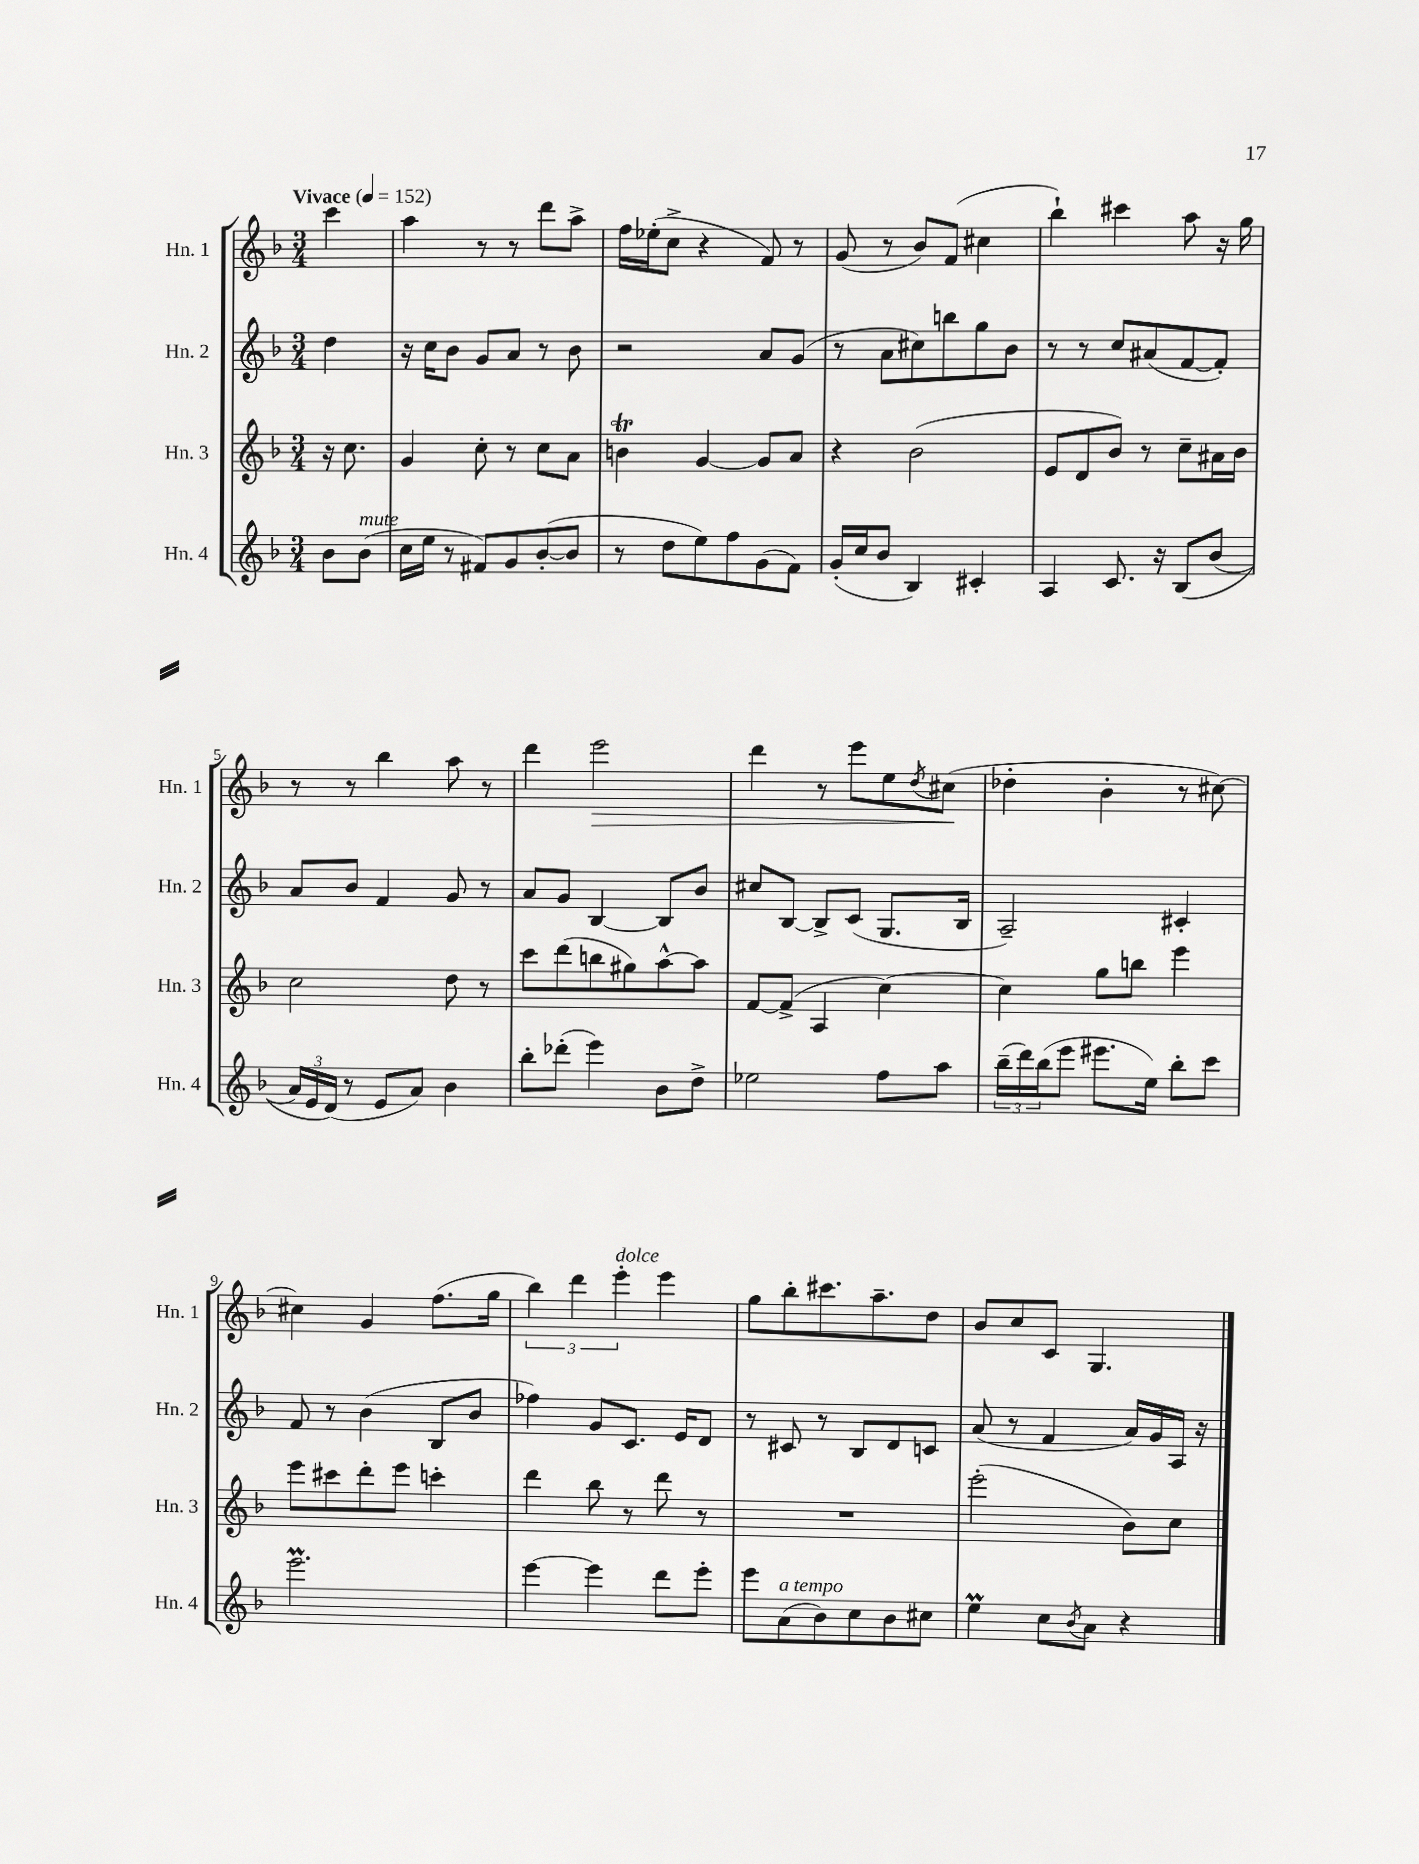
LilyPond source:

<<
\new StaffGroup <<
\new Staff = "s0" \with { instrumentName = "Hn. 1" shortInstrumentName = "Hn. 1" } {
    \clef treble \key f \major \numericTimeSignature \time 3/4 \partial 4 \tempo "Vivace" 4 = 152
    c'''4 |
    a''4 r8 r8 d'''8 a''8-> |
    f''16 ees''16-.( c''8-> r4 f'8) r8 |
    g'8( r8 bes'8) f'8( cis''4 |
    bes''4-!) cis'''4 a''8 r16 g''16 |
    r8 r8 bes''4 a''8 r8 |
    d'''4 e'''2\> |
    d'''4 r8 e'''8 e''8 \acciaccatura { d''8 } cis''8\!( |
    des''4-. bes'4-. r8 cis''8~) |
    cis''4 g'4 f''8.( g''16 |
    \tuplet 3/2 { bes''4) d'''4 e'''4-.^\markup { \italic "dolce" } } e'''4 |
    g''8 bes''8-. cis'''8. a''8.-- d''8 |
    bes'8 c''8 c'8 g4. \bar "|." |
}
\new Staff = "s1" \with { instrumentName = "Hn. 2" shortInstrumentName = "Hn. 2" } {
    \clef treble \key f \major \numericTimeSignature \time 3/4 \partial 4
    d''4 |
    r16 c''16 bes'8 g'8 a'8 r8 bes'8 |
    r2 a'8 g'8( |
    r8 a'8 cis''8) b''8 g''8 bes'8 |
    r8 r8 c''8 ais'8( f'8~ f'8-.) |
    a'8 bes'8 f'4 g'8 r8 |
    a'8 g'8 bes4~ bes8 bes'8 |
    cis''8 bes8~ bes8-> c'8( g8. bes16 |
    a2--) cis'4-. |
    f'8 r8 bes'4( bes8 bes'8 |
    fes''4) g'8 c'8. e'16 d'8 |
    r8 cis'8 r8 bes8 d'8 c'8 |
    a'8( r8 f'4 a'16) g'16 a16 r16 \bar "|." |
}
\new Staff = "s2" \with { instrumentName = "Hn. 3" shortInstrumentName = "Hn. 3" } {
    \clef treble \key f \major \numericTimeSignature \time 3/4 \partial 4
    r16 c''8. |
    g'4 c''8-. r8 c''8 a'8 |
    b'4\trill g'4~ g'8 a'8 |
    r4 bes'2( |
    e'8 d'8 bes'8) r8 c''8-- ais'16 bes'16 |
    c''2 d''8 r8 |
    c'''8 d'''8( b''8 gis''8) a''8~-^ a''8 |
    f'8~ f'8->( a4 c''4~) |
    c''4 g''8 b''8 e'''4 |
    e'''8 cis'''8 d'''8-. e'''8 c'''4-. |
    d'''4 bes''8 r8 d'''8 r8 |
    R2. |
    e'''2-.( bes'8) c''8 \bar "|." |
}
\new Staff = "s3" \with { instrumentName = "Hn. 4" shortInstrumentName = "Hn. 4" } {
    \clef treble \key f \major \numericTimeSignature \time 3/4 \partial 4
    bes'8 bes'8^\markup { \italic "mute" }( |
    c''16 e''16 r8 fis'8) g'8 bes'8~-.( bes'8 |
    r8 d''8 e''8) f''8 g'8( f'8) |
    g'16-.( c''16 bes'8 bes4) cis'4-. |
    a4 c'8. r16 bes8\( bes'8( |
    \tuplet 3/2 { a'16) e'16 d'16(\) } r8 e'8 a'8) bes'4 |
    bes''8-. des'''8-.( e'''4) bes'8 d''8-> |
    ees''2 f''8 a''8 |
    \tuplet 3/2 { bes''16--( d'''16) bes''16( } e'''8 eis'''8. e''16) bes''8-. c'''8 |
    e'''2.\prall |
    e'''4~ e'''4 d'''8 e'''8-. |
    e'''8 a'8^\markup { \italic "a tempo" }( bes'8) c''8 bes'8 cis''8 |
    e''4\prall c''8 \acciaccatura { bes'8 } a'8 r4 \bar "|." |
}
>>
>>
